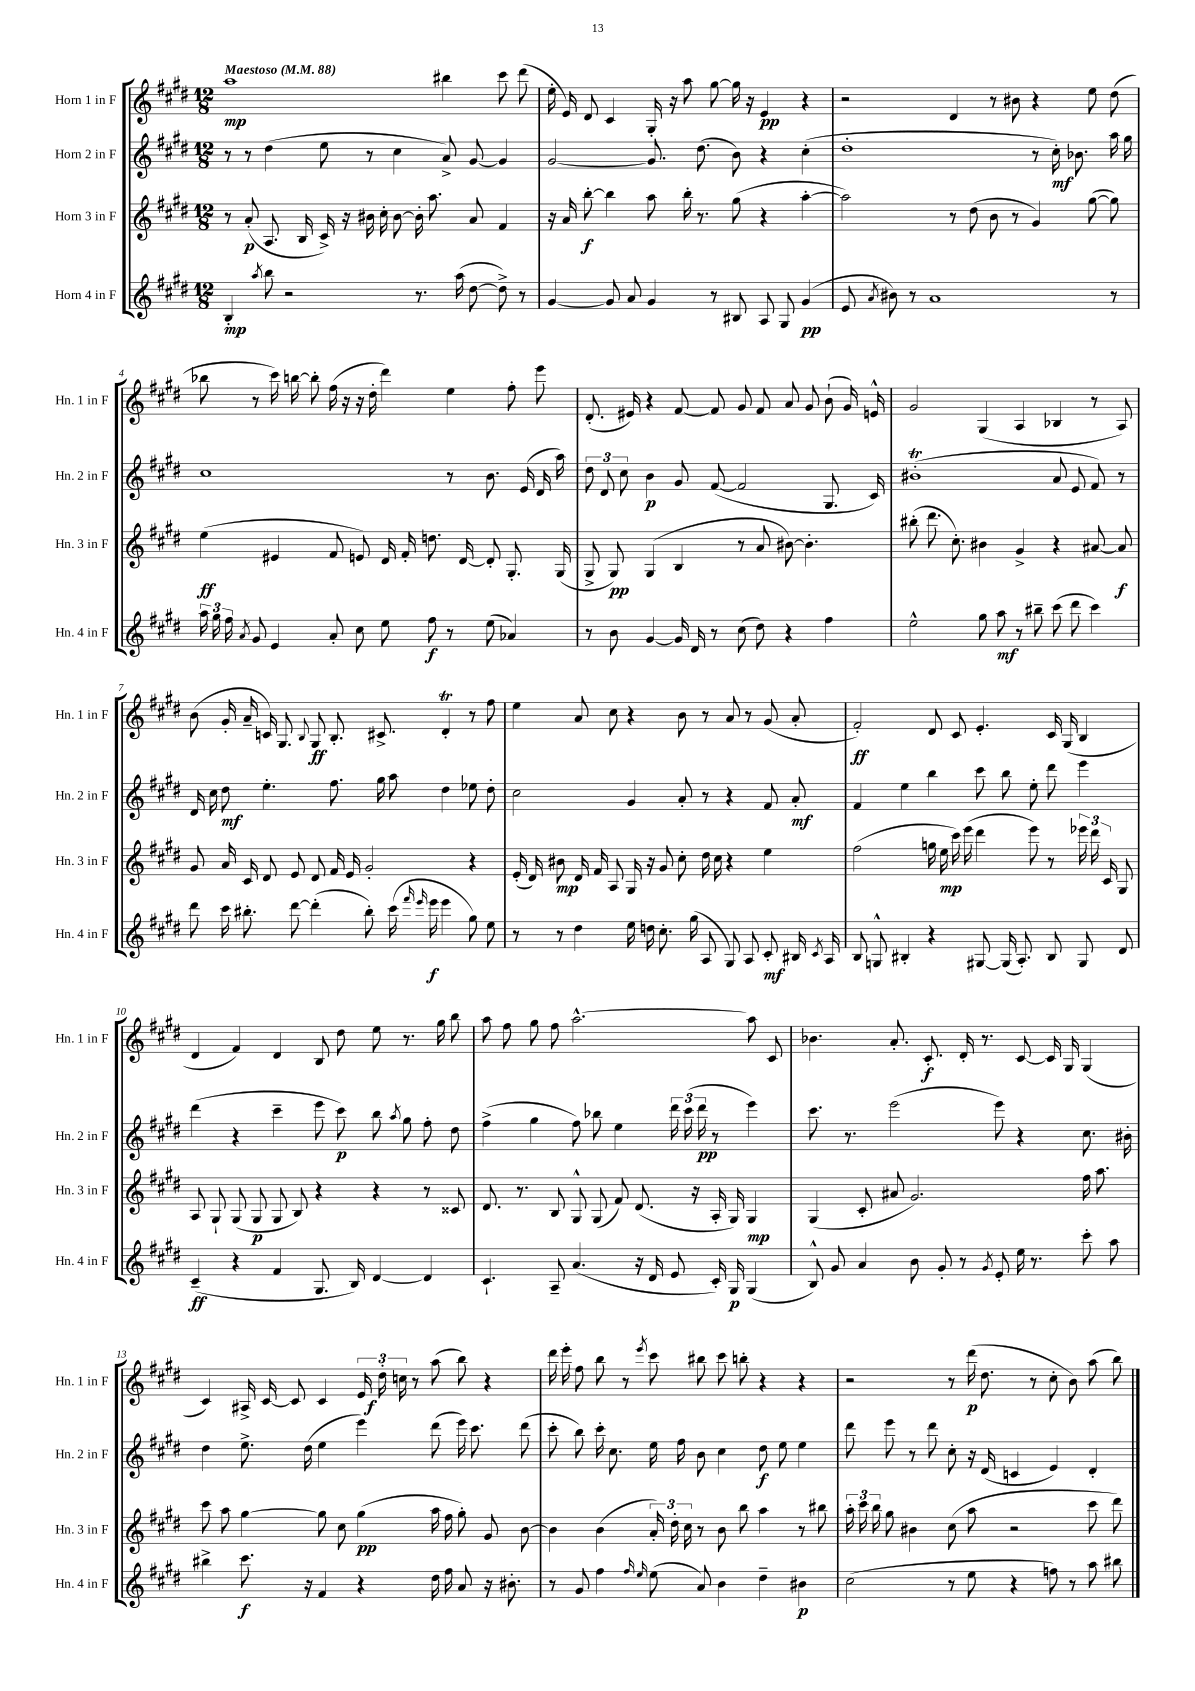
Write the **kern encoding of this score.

**kern	**dynam	**kern	**dynam	**kern	**dynam	**kern	**dynam
*part4	*part4	*part3	*part3	*part2	*part2	*part1	*part1
*staff4	*staff4	*staff3	*staff3	*staff2	*staff2	*staff1	*staff1
*I"Horn 4 in F	*	*I"Horn 3 in F	*	*I"Horn 2 in F	*	*I"Horn 1 in F	*
*I'Hn. 4 in F	*	*I'Hn. 3 in F	*	*I'Hn. 2 in F	*	*I'Hn. 1 in F	*
*clefG2	*	*clefG2	*	*clefG2	*	*clefG2	*
*k[f#c#g#d#]	*	*k[f#c#g#d#]	*	*k[f#c#g#d#]	*	*k[f#c#g#d#]	*
*M12/8	*	*M12/8	*	*M12/8	*	*M12/8	*
*MM88	*	*MM88	*	*MM88	*	*MM88	*
=1	=1	=1	=1	=1	=1	=1	=1
!	!	!	!	!	!	!LO:TX:a:B:t=Maestoso	!
4B'/	mp	8r	.	8r	.	1aa	mp
.	.	(8a'/	p	8r	.	.	.
8qaa/	.	.	.	.	.	.	.
8bb\	.	8.A/	.	(4dd#\	.	.	.
2r	.	.	.	.	.	.	.
.	.	16B/	.	.	.	.	.
.	.	16c#^/)	.	8ee\	.	.	.
.	.	16r	.	.	.	.	.
.	.	16b#X\	.	8r	.	.	.
.	.	16cc#'\	.	.	.	.	.
.	.	[8b#\	.	4cc#\	.	.	.
8.r	.	16b#'\]	.	.	.	.	.
.	.	8.aa\	.	.	.	.	.
.	.	.	.	8a^/)	.	4bb#X\	.
(16aa\	.	.	.	.	.	.	.
[8dd#\	.	8a/	.	[8g#/	.	.	.
8dd#^\])	.	4f#/	.	4g#/]	.	8ccc#\	.
8r	.	.	.	.	.	(8ddd#\	.
=2	=2	=2	=2	=2	=2	=2	=2
[4g#/	.	16r	.	[2g#/	.	16ee'\	.
.	.	16a/	.	.	.	16e/)	.
.	.	[8bb'\	f	.	.	8d#/	.
8g#/]	.	4bb\]	.	.	.	4c#/	.
8a/	.	.	.	.	.	.	.
4g#/	.	8aa\	.	8.g#/]	.	16G#'/	.
.	.	.	.	.	.	16r	.
.	.	16bb'\	.	.	.	8aa\	.
.	.	8.r	.	(8.dd#\	.	.	.
8r	.	.	.	.	.	[8gg#\	.
8B#X/	.	(8gg#\	.	8b\)	.	16gg#\]	.
.	.	.	.	.	.	16r	.
8A/	.	4r	.	4r	.	4e/	pp
8G#/	.	.	.	.	.	.	.
(4g#/	pp	[4aa'\	.	(4cc#'\	.	4r	.
=3	=3	=3	=3	=3	=3	=3	=3
8e/	.	2aa\])	.	1dd#'	.	2r	.
8qa/	.	.	.	.	.	.	.
8b#X\)	.	.	.	.	.	.	.
8r	.	.	.	.	.	.	.
1a	.	.	.	.	.	.	.
.	.	8r	.	.	.	4d#/	.
.	.	(8dd#\	.	.	.	.	.
.	.	8b\	.	.	.	8r	.
.	.	8r	.	.	.	8b#X\	.
.	.	4g#/)	.	8r	.	4r	.
.	.	.	.	16cc#'\)	mf	.	.
.	.	.	.	8.b-X\	.	.	.
.	.	([8gg#\	.	.	.	8ee\	.
8r	.	8gg#\])	.	16aa\	.	(8dd#\	.
.	.	.	.	16gg#\	.	.	.
!!LO:LB:g=z
=4	=4	=4	=4	=4	=4	=4	=4
24aa\	.	(4ee\	ff	1cc#	.	8bb-X\	.
24gg#\	.	.	.	.	.	.	.
24ff#\	.	.	.	.	.	.	.
8qa/	.	.	.	.	.	.	.
8g#/	.	.	.	.	.	8r	.
4e/	.	4e#X/	.	.	.	16ccc#\)	.
.	.	.	.	.	.	[16bbn\	.
.	.	.	.	.	.	8bb'\]	.
8a'/	.	8f#/	.	.	.	(16ff#\	.
.	.	.	.	.	.	16r	.
8cc#\	.	8en/)	.	.	.	16r	.
.	.	.	.	.	.	16dd#'\	.
8ee\	.	16d#/	.	.	.	4ddd#\)	.
.	.	16f#'/	.	.	.	.	.
8ff#\	f	8.ddn\	.	.	.	.	.
8r	.	.	.	8r	.	4ee\	.
.	.	[16d#/	.	.	.	.	.
(8ee\	.	8d#'/]	.	8.b\	.	.	.
4a-X/)	.	8.G#'/	.	.	.	8ff#'\	.
.	.	.	.	(16e/	.	.	.
.	.	.	.	16d#/	.	8eee\	.
.	.	(16G#/	.	16aa\)	.	.	.
=5	=5	=5	=5	=5	=5	=5	=5
8r	.	8G#^/	.	12dd#\	.	(8.d#'/	.
.	.	.	.	12d#/	.	.	.
8b\	.	8G#/)	pp	.	.	.	.
.	.	.	.	12cc#\	.	.	.
.	.	.	.	.	.	16e#X/)	.
[4g#/	.	(4G#/	.	4b\	p	4r	.
16g#/]	.	4B/	.	8g#/	.	[8f#/	.
16d#/	.	.	.	.	.	.	.
8r	.	.	.	([8f#/	.	8f#/]	.
(8cc#\	.	8r	.	2f#/]	.	8g#/	.
8dd#\)	.	8a/	.	.	.	8f#/	.
4r	.	[8b#X\)	.	.	.	8a/	.
.	.	4.b#'\]	.	.	.	8g#/	.
4ff#\	.	.	.	8.G#/	.	(8b`\	.
.	.	.	.	.	.	16g#/)	.
.	.	.	.	16c#/)	.	16en^^/	.
=6	=6	=6	=6	=6	=6	=6	=6
2ee^^\	.	(8bb#X'\	.	(1b#Xt'	.	2g#/	.
.	.	8.ddd#\	.	.	.	.	.
.	.	8.cc#'\)	.	.	.	.	.
8gg#\	.	4b#X\	.	.	.	(4G#/	.
8aa\	mf	.	.	.	.	.	.
8r	.	4g#^/	.	.	.	4A/	.
8bb#X~\	.	.	.	.	.	.	.
(8ccc#\	.	4r	.	8a/	.	4B-X/	.
8ddd#\	.	.	.	8e/	.	.	.
4ccc#\)	.	[8a#X/	.	8f#/)	.	8r	.
.	.	8a#/]	f	8r	.	8A/)	.
!!LO:LB:g=z
=7	=7	=7	=7	=7	=7	=7	=7
8ddd#\	.	8g#/	.	16d#/	.	(8b\	.
.	.	.	.	16cc#\	.	.	.
16ccc#\	.	16a/	.	8dd#\	mf	16g#'/	.
8.bb#X'\	.	16c#/	.	.	.	16a~/	.
.	.	8d#/	.	4.ee'\	.	16cn/)	.
.	.	.	.	.	.	8.G#/	.
[8ddd#\	.	8e/	.	.	.	.	.
.	.	.	.	.	.	8qqB/	.
(4ddd#'\]	.	8d#/	.	.	.	8G#/	ff
.	.	16f#/	.	8.ff#\	.	8.B'/	.
.	.	16e/	.	.	.	.	.
8bb#'\)	.	2g#'/	.	.	.	.	.
.	.	.	.	16gg#\	.	8.c#X^/	.
(16ccc#\	.	.	.	8aa\	.	.	.
16qqfff#/	.	.	.	.	.	.	.
16qqeee/	.	.	.	.	.	.	.
16eee\	f	.	.	.	.	.	.
4eee\	.	.	.	4dd#\	.	4d#t'/	.
8gg#\)	.	4r	.	8ee-X\	.	8r	.
8ee\	.	.	.	8dd#'\	.	8ff#\	.
=8	=8	=8	=8	=8	=8	=8	=8
8r	.	(16e'/	.	2cc#\	.	4ee\	.
.	.	16d#/)	.	.	.	.	.
8r	.	8b#X\	mp	.	.	.	.
4dd#\	.	16d#/	.	.	.	8a/	.
.	.	16f#/	.	.	.	.	.
.	.	8A/	.	.	.	8cc#\	.
16ee\	.	16G#/	.	4g#/	.	4r	.
16ddn\	.	16r	.	.	.	.	.
8.cc#'\	.	8g#/	.	.	.	.	.
.	.	8cc#'\	.	8a'/	.	8b\	.
(16gg#\	.	.	.	.	.	.	.
8A/	.	16dd#\	.	8r	.	8r	.
.	.	16cc#\	.	.	.	.	.
8G#/)	.	4r	.	4r	.	8a/	.
8A/	.	.	.	.	.	8r	.
8c#'/	mf	4ee\	.	8f#/	.	(8g#/	.
16B#X/	.	.	.	8a'/	mf	8a'/	.
8qc#/	.	.	.	.	.	.	.
16A/	.	.	.	.	.	.	.
=9	=9	=9	=9	=9	=9	=9	=9
8B/	.	(2ff#\	.	4f#/	.	2f#'/)	ff
8Gn^^/	.	.	.	.	.	.	.
4B#X'/	.	.	.	4ee\	.	.	.
4r	.	16ggn\	.	4bb\	.	8d#/	.
.	.	16ee\	mp	.	.	.	.
.	.	16ccc#\)	.	.	.	8c#/	.
.	.	(16eee\	.	.	.	.	.
[8G#X/	.	4ddd#\	.	8ccc#\	.	4.e'/	.
(16G#/]	.	.	.	8bb\	.	.	.
8.A'/)	.	.	.	.	.	.	.
.	.	8eee\)	.	8ee'\	.	.	.
8B#/	.	8r	.	8ddd#\	.	16c#/	.
.	.	.	.	.	.	(16G#/	.
8G#/	.	24eee-X\	.	4eee\	.	4B/	.
.	.	24ddd#\	.	.	.	.	.
.	.	24c#/	.	.	.	.	.
8d#/	.	8G#/	.	.	.	.	.
!!LO:LB:g=z
=10	=10	=10	=10	=10	=10	=10	=10
(4c#~/	ff	8A/	.	(4ddd#\	.	4d#/	.
.	.	8G#`/	.	.	.	.	.
4r	.	(8G#/	.	4r	.	4f#/)	.
.	.	8G#/	p	.	.	.	.
4f#/	.	8G#/	.	4ccc#~\	.	4d#/	.
.	.	8B/)	.	.	.	.	.
8.G#/	.	4r	.	8eee\	.	8B/	.
.	.	.	.	8ccc#\)	p	8dd#\	.
16B/)	.	.	.	.	.	.	.
[4d#/	.	4r	.	8bb\	.	8ee\	.
.	.	.	.	8qaa/	.	.	.
.	.	.	.	8gg#\	.	8.r	.
4d#/]	.	8r	.	8ff#'\	.	.	.
.	.	.	.	.	.	16gg#\	.
.	.	8c##X/	.	8dd#\	.	8bb\	.
=11	=11	=11	=11	=11	=11	=11	=11
4.c#`/	.	8.d#/	.	(4ff#^\	.	8aa\	.
.	.	.	.	.	.	8ff#\	.
.	.	8.r	.	.	.	.	.
.	.	.	.	4gg#\	.	8gg#\	.
8A~/	.	8B/	.	.	.	8ff#\	.
(4.a/	.	8G#^^/	.	8ff#\)	.	[2.aa^^\	.
.	.	(8G#/	.	8bb-X\	.	.	.
.	.	8f#/)	.	4ee\	.	.	.
16r	.	(8.d#/	.	.	.	.	.
16d#/	.	.	.	.	.	.	.
8e/	.	.	.	24ddd#\	.	.	.
.	.	.	.	(24ccc#\	.	.	.
.	.	16r	.	.	.	.	.
.	.	.	.	24ddd#\	pp	.	.
16c#'/)	.	16A'/	.	8r	.	.	.
16G#/	p	16G#/)	.	.	.	.	.
(4G#/	.	4G#/	mp	4eee\)	.	8aa\]	.
.	.	.	.	.	.	8c#/	.
=12	=12	=12	=12	=12	=12	=12	=12
8B^^/)	.	(4G#/	.	8.ccc#\	.	4.b-X\	.
8g#/	.	.	.	.	.	.	.
.	.	.	.	8.r	.	.	.
4a/	.	8c#'/	.	.	.	.	.
.	.	8a#X/	.	(2eee\	.	8.a'/	.
8b\	.	2.g#/)	.	.	.	.	.
.	.	.	.	.	.	8.c#'/	f
8g#'/	.	.	.	.	.	.	.
8r	.	.	.	.	.	16d#'/	.
.	.	.	.	.	.	8.r	.
8qg#/	.	.	.	.	.	.	.
8e'/	.	.	.	8eee\)	.	.	.
16ee\	.	.	.	4r	.	[8c#/	.
8.r	.	.	.	.	.	.	.
.	.	.	.	.	.	16c#/]	.
.	.	.	.	.	.	16G#/	.
8ccc#'\	.	16ff#\	.	8.cc#\	.	(4G#/	.
.	.	8.aa\	.	.	.	.	.
8aa\	.	.	.	.	.	.	.
.	.	.	.	16b#X'\	.	.	.
!!LO:LB:g=z
=13	=13	=13	=13	=13	=13	=13	=13
4bb#X^\	.	8ccc#\	.	4dd#\	.	4c#/)	.
.	.	8aa\	.	.	.	.	.
8.ccc#\	f	[4gg#\	.	8.ee^\	.	16A#X^/	.
.	.	.	.	.	.	[16c#/	.
.	.	.	.	.	.	8c#/]	.
16r	.	.	.	(16dd#\	.	.	.
4f#/	.	8gg#\]	.	4ee\	.	4c#/	.
.	.	8cc#\	.	.	.	.	.
4r	.	(4gg#\	pp	4eee\)	.	24e/	.
.	.	.	.	.	.	24dd#'\	f
.	.	.	.	.	.	24ccn\	.
.	.	.	.	.	.	8r	.
16dd#\	.	16aa\	.	(8ddd#\	.	(8aa\	.
16ff#\	.	16ff#\	.	.	.	.	.
8a/	.	8gg#'\)	.	16eee\)	.	8bb\)	.
.	.	.	.	8.ccc#\	.	.	.
16r	.	8g#/	.	.	.	4r	.
8.b#X'\	.	.	.	.	.	.	.
.	.	[8b\	.	(8ddd#\	.	.	.
=14	=14	=14	=14	=14	=14	=14	=14
8r	.	4b\]	.	8ccc#'\	.	16ddd#\	.
.	.	.	.	.	.	16eee'\	.
8g#/	.	.	.	8bb\)	.	8ff#\	.
4ff#\	.	(4b\	.	16ccc#'\	.	8bb\	.
.	.	.	.	8.cc#\	.	.	.
.	.	.	.	.	.	8r	.
16qqff#/	.	.	.	.	.	.	.
16qqee/	.	.	.	.	.	8qeee/	.
(8ee\	.	24a'/)	.	16ee\	.	8ccc#\	.
.	.	24dd#'\	.	.	.	.	.
.	.	.	.	16ff#\	.	.	.
.	.	24cc#\	.	.	.	.	.
8a/)	.	8r	.	8b\	.	8bb#X\	.
4b\	.	8b\	.	4cc#\	.	8ccc#\	.
.	.	8bb\	.	.	.	8bbn'\	.
4dd#~\	.	4aa\	.	8dd#\	f	4r	.
.	.	.	.	8ee\	.	.	.
4b#X\	p	8r	.	4ee\	.	4r	.
.	.	8bb#X\	.	.	.	.	.
=15	=15	=15	=15	=15	=15	=15	=15
(2cc#\	.	24aa'\	.	8ddd#\	.	2r	.
.	.	24ccc#\	.	.	.	.	.
.	.	24bb\	.	.	.	.	.
.	.	8gg#\	.	8eee\	.	.	.
.	.	4b#X\	.	8r	.	.	.
.	.	.	.	8ddd#\	.	.	.
8r	.	(8cc#\	.	8cc#'\	.	8r	.
8ee\	.	8aa\	.	16r	.	(16ddd#\	p
.	.	.	.	(16d#/	.	8.dd#\	.
4r	.	2r	.	4cn/	.	.	.
.	.	.	.	.	.	8r	.
8ffn\)	.	.	.	4e/)	.	8cc#'\	.
8r	.	.	.	.	.	8b\)	.
8aa\	.	8ccc#\	.	4d#'/	.	(8aa\	.
8bb#X\	.	8ddd#\)	.	.	.	8bb\)	.
==	==	==	==	==	==	==	==
*-	*-	*-	*-	*-	*-	*-	*-
